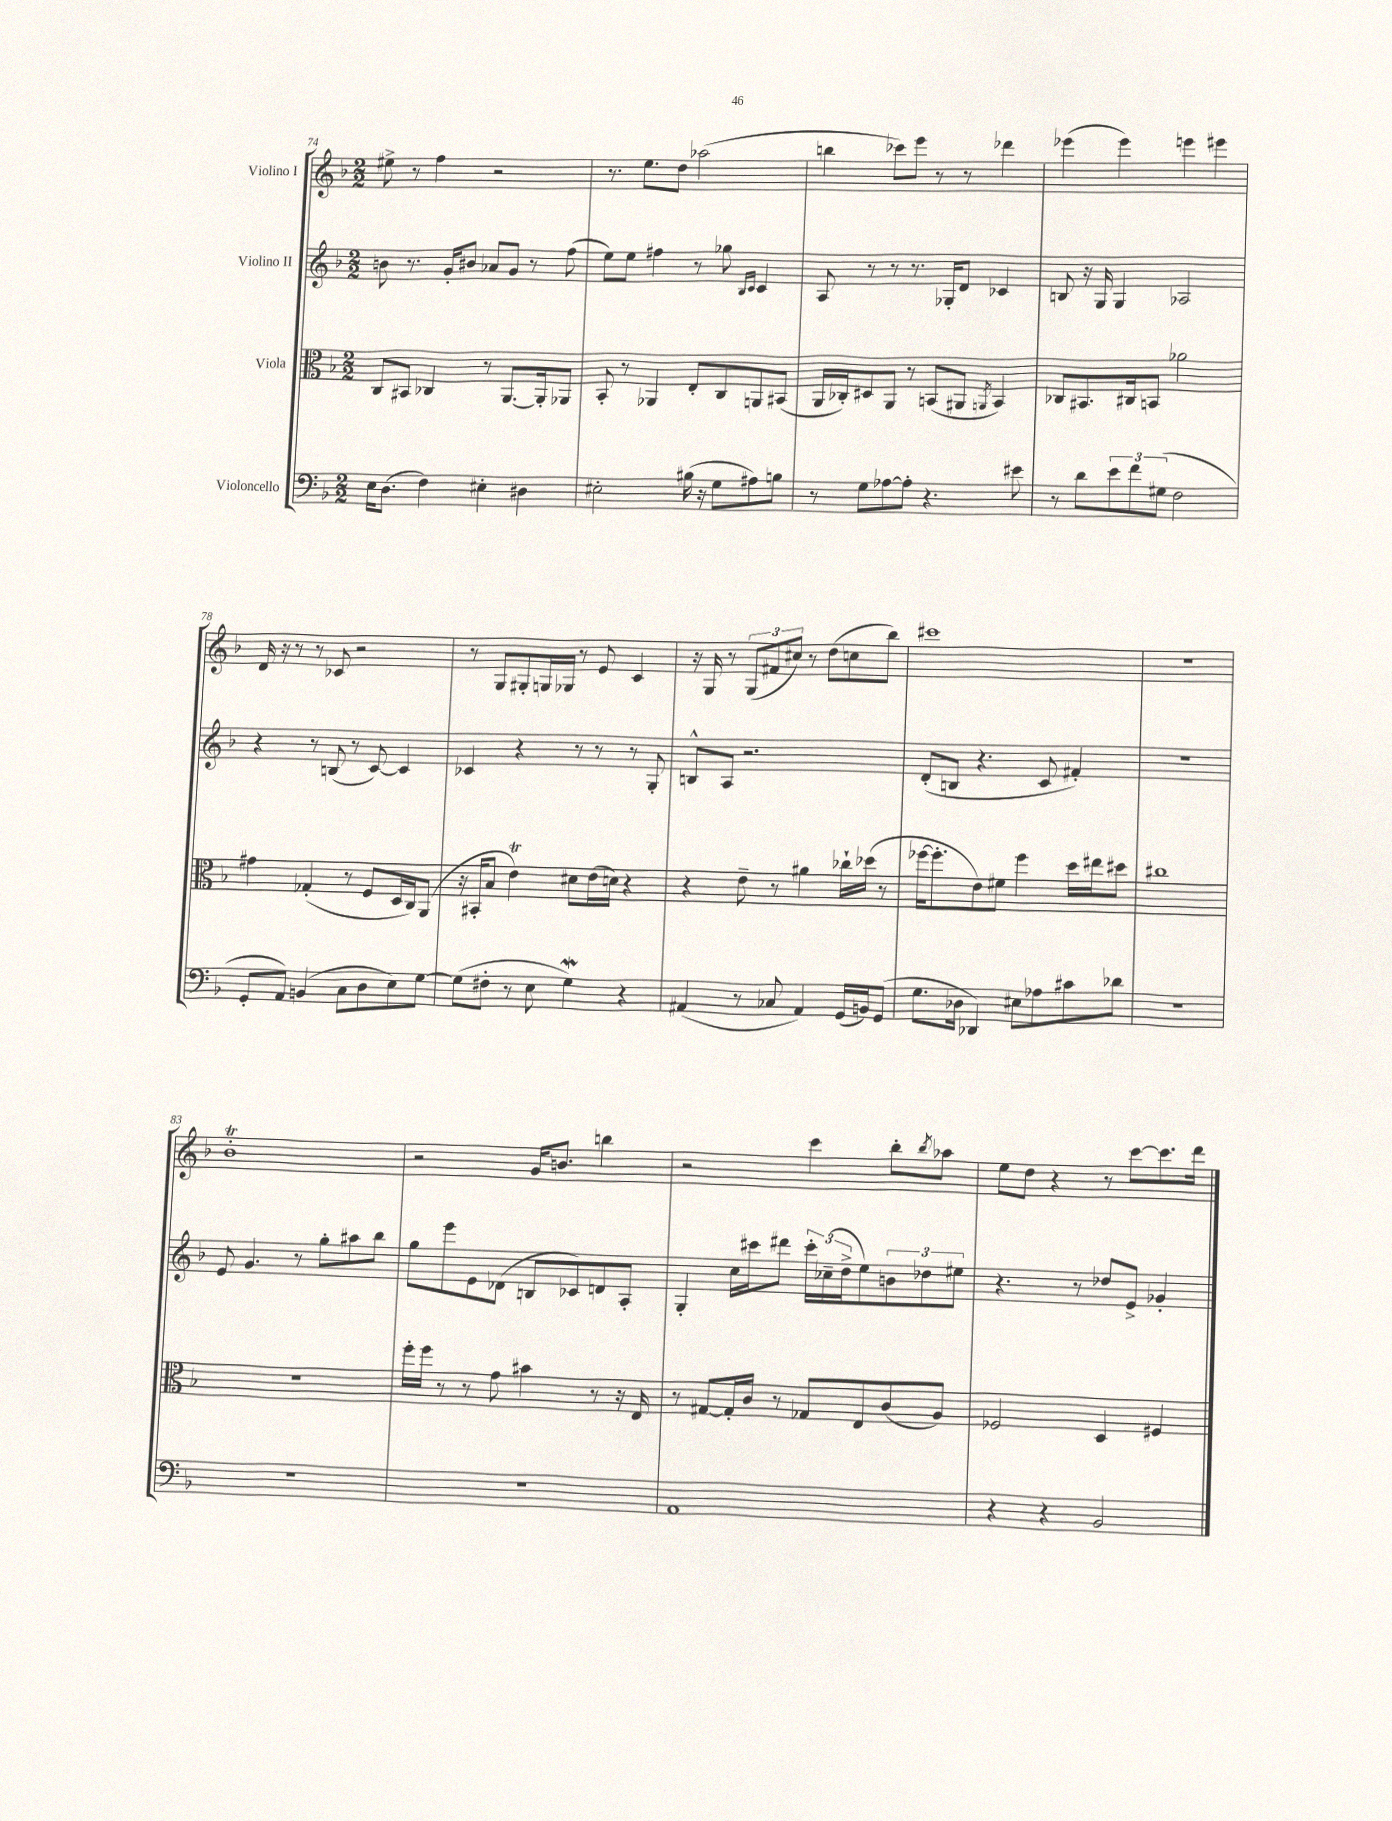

**kern	**kern	**kern	**kern
*part4	*part3	*part2	*part1
*staff4	*staff3	*staff2	*staff1
*I"Violoncello	*I"Viola	*I"Violino II	*I"Violino I
*clefF4	*clefC3	*clefG2	*clefG2
*k[b-]	*k[b-]	*k[b-]	*k[b-]
*M2/2	*M2/2	*M2/2	*M2/2
=74	=74	=74	=74
16E\KL	8C/L	8bn\	8ee#X^\
(8.D\J	.	.	.
.	8BB#X/J	8.r	8r
4F\)	4C-X/	.	4ff\
.	.	16g'/KL	.
.	.	8b#X/J	.
4E#X'\	8r	8a-X/L	2r
.	[8.AA/L	8g/J	.
4D#X\	.	8r	.
.	16AA'/k]	.	.
.	8AA-X/J	(8ff\	.
=75	=75	=75	=75
2E#X'\	8BB-'/	8ee\L)	8.r
.	8r	8ee\J	.
.	.	.	8.ee\L
.	4AA-X/	4ff#X\	.
.	.	.	8dd\J
(16B#X\	8E'/L	8r	(2aa-X\
16r	.	.	.
8G\L	8C/	8gg-X\	.
.	.	16qqB-/LL	.
.	.	16qqc/JJ	.
8A#X\)	8AAn/	4c/	.
8Bn\J	(8BB#X/J	.	.
=76	=76	=76	=76
8r	16AA/LL	8A/	4bbn\
.	16C-X'/J)	.	.
8G\L	8D#X/	8r	.
[8A-X\	8AA/J	8r	8ccc-X\L)
8A-'\J]	8r	8.r	8eee\J
4.r	(8BBn/L	.	8r
.	.	16G-X'/KL	.
.	8AA#X/J	8d/J	8r
.	8qAAn/	.	.
.	4BB/)	4c-X/	4ddd-X\
8e#X\	.	.	.
=77	=77	=77	=77
8r	8C-X/L	8Bn/	(4eee-X\
8d\L	8.BB#X/	16r	.
.	.	16G/	.
12e\	.	4G/	4eee-\)
.	16C#X/k	.	.
12f\	.	.	.
.	8BBn/J	.	.
(12G#X\J	.	.	.
2F\	2a-X\	2A-X/	4eeen\
.	.	.	4eee#X\
!!LO:LB:g=z
=78	=78	=78	=78
8GG'/L	4g#X\	4r	16d/
.	.	.	16r
8AA/J)	.	.	8r
(4BBn/	(4G-X'/	8r	8r
.	.	(8Bn/	8c-X/
8C\L	8r	8r	2r
8D\	8F/L	[8c/)	.
8E\)	16D/L	4c/]	.
.	16C/J)	.	.
[8G\J	(8AA/J	.	.
=79	=79	=79	=79
(8G\L]	16r	4c-X/	8r
.	16BB#X'/KL	.	.
8F#X'\J	8B-/J	.	8G/L
8r	4et\)	4r	8G#X'/
8E\	.	.	16Gn/L
.	.	.	16G-X/JJ
4GW\)	8d#X\L	8r	8r
.	(16e\L	8r	8e/
.	16dn\JJ)	.	.
4r	4r	8r	4c/
.	.	8G'/	.
=80	=80	=80	=80
(4AA#X/	4r	8Bn^^/L	16r
.	.	.	16G/
.	.	8A/J	8r
8r	8e~\	2.r	(12G/L
.	.	.	12f#X/
8C-X/	8r	.	.
.	.	.	12cc#X/J)
4AA#/)	4a#X\	.	8r
.	.	.	(8dd\L
(16GG/LL	16cc-X`\LL	.	8ccn\
16BBn/J)	(16dd-X\JJ	.	.
(8GG/J	8r	.	8bb-\J)
=81	=81	=81	=81
8.G\L	[16ff-X\KL	(8d'/L	1ccc#X
.	8.ff-'\]	.	.
.	.	8Bn/J	.
16D-X\Jk	.	.	.
4DD-X/)	8e\)	4.r	.
.	8f#X\J	.	.
8E#X\L	4ff-\	.	.
8A-X\	.	8c/	.
8c#X\	16dd\LL	4f#X'/)	.
.	16ee#X\J	.	.
8d-X\J	8dd#X\J	.	.
=82	=82	=82	=82
1r	1cc#X	1r	1r
!!LO:LB:g=z
=83	=83	=83	=83
1r	1r	8e/	1b-T'
.	.	4.g/	.
.	.	8r	.
.	.	8gg'\L	.
.	.	8aa#X\	.
.	.	8bb-\J	.
=84	=84	=84	=84
1r	16ff'\LL	8gg\L	2r
.	16ff\JJ	.	.
.	8r	8eee\	.
.	8r	8e\	.
.	8g\	(8d-X\J	.
.	4b#X\	8Bn/L	16g/KL
.	.	.	8.bn/J
.	.	8c-X/)	.
.	8r	8dn/	4bbn\
.	16r	8A'/J	.
.	16E/	.	.
=85	=85	=85	=85
1AA	8r	4G'/	2r
.	[8G#X/L	.	.
.	16G#'/L]	16cc\LL	.
.	16c/JJ	16ccc#X\J	.
.	8r	8ddd#X\J	.
.	8G-X/L	24ccc#'\LL	4ccc\
.	.	(24cc-X~\	.
.	.	24dd^\J	.
.	8E/	8ee\)	.
.	(8c/	12bn\	8bb-'\L
.	.	12dd-X\	.
.	.	.	8qbb-/
.	8A/J)	.	8aa-X\J
.	.	12ee#X\J	.
=86	=86	=86	=86
4r	2F-X/	4.r	8ee\L
.	.	.	8dd\J
4r	.	.	4r
.	.	8r	.
2BB-/	4D/	8dd-X/L	8r
.	.	8e^/J	[8ccc\L
.	4F#X/	4g-X'/	8.ccc\]
.	.	.	16ddd\Jk
==	==	==	==
*-	*-	*-	*-
